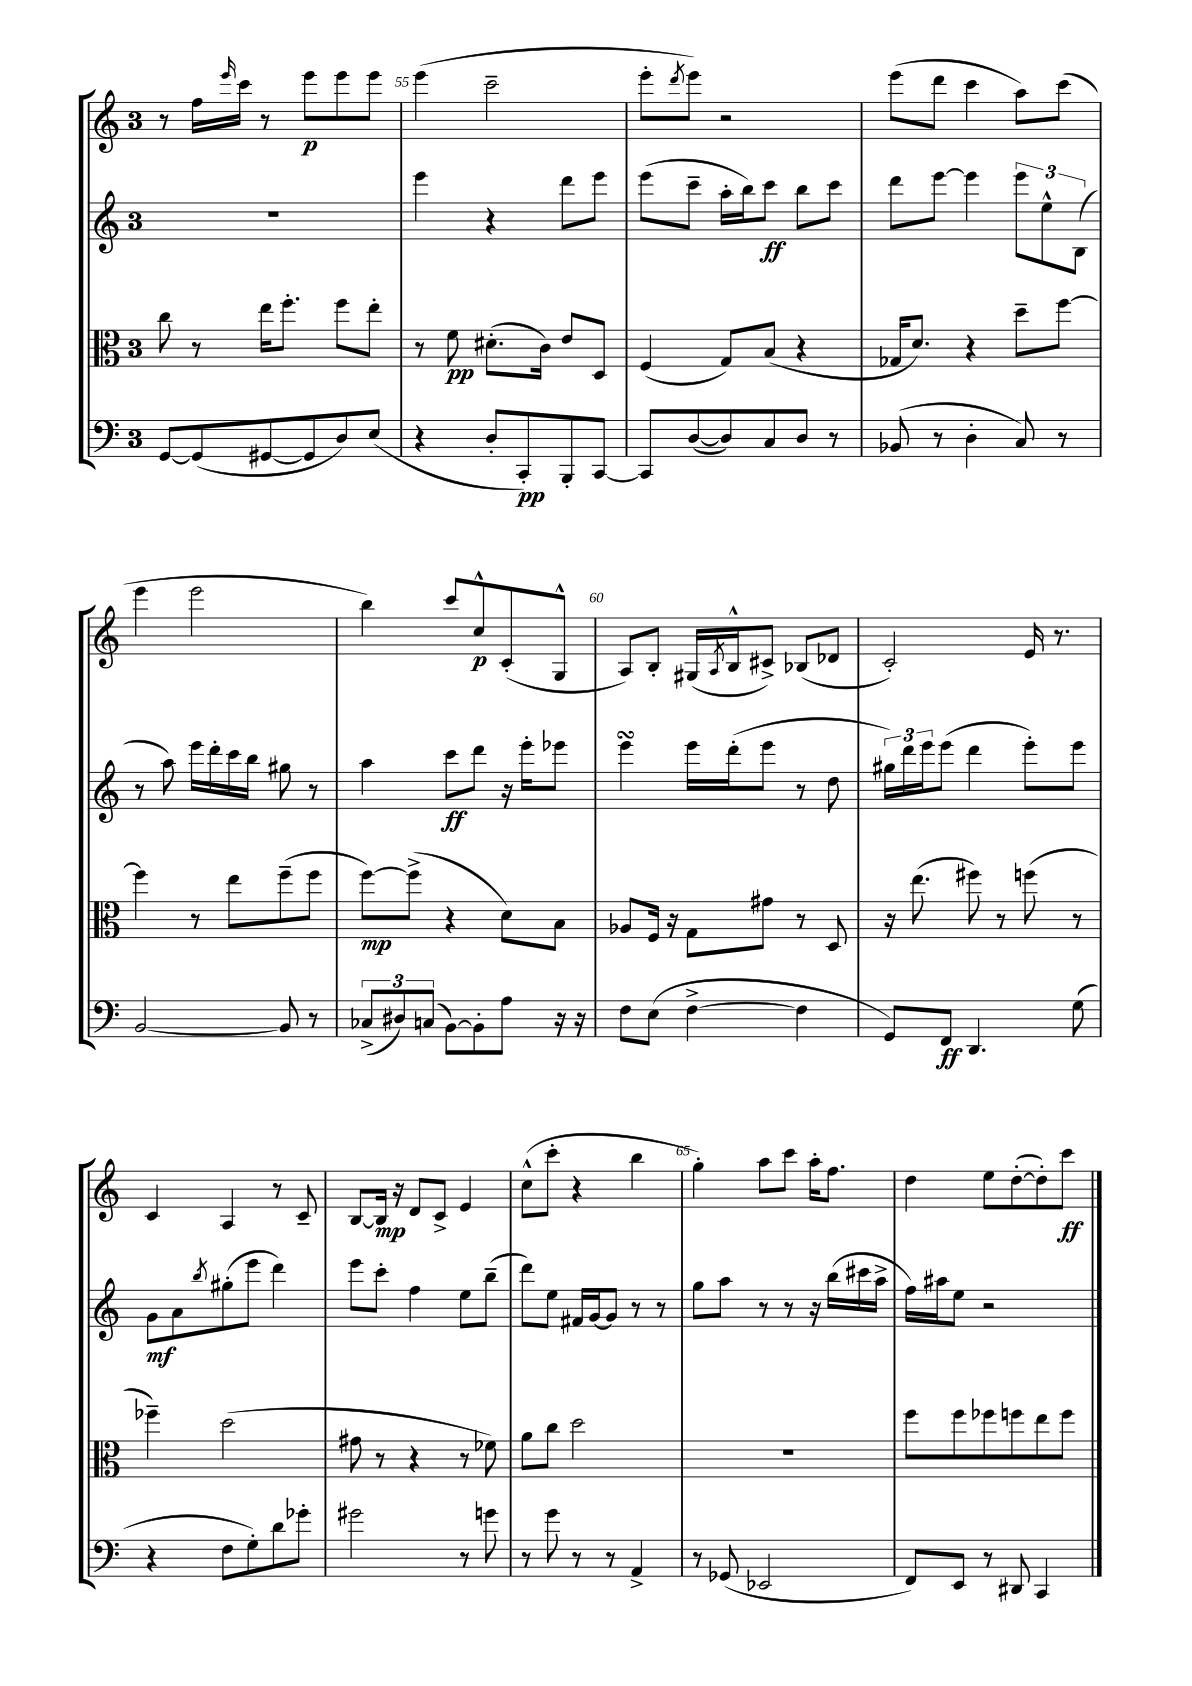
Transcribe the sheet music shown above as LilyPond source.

<<
\new StaffGroup <<
\new Staff = "s0" {
    \clef treble \key c \major \once \override Staff.TimeSignature.style = #'single-digit \time 3/4
    r8 f''16 \grace { e'''16 } c'''16 r8 e'''8\p e'''8 e'''8 |
    e'''4( c'''2-- |
    e'''8-. \acciaccatura { d'''8 } e'''8) r2 |
    e'''8( d'''8 c'''4 a''8) c'''8( |
    e'''4 e'''2 |
    b''4) c'''8 c''8-^\p c'8-.( g8-^ |
    a8) b8-. gis16( \acciaccatura { a8 } b16-^ cis'8->) bes8( des'8 |
    c'2-.) e'16 r8. |
    c'4 a4 r8 c'8-- |
    b8~ b16\mp r16 d'8 c'8-> e'4 |
    c''8-^( c'''8-. r4 b''4 |
    g''4-.) a''8 c'''8 a''16-. f''8. |
    d''4 e''8 d''8~-.( d''8-.) c'''8\ff \bar "|." |
}
\new Staff = "s1" {
    \clef treble \key c \major \once \override Staff.TimeSignature.style = #'single-digit \time 3/4
    R2. |
    e'''4 r4 d'''8 e'''8 |
    e'''8( c'''8-- a''16-. b''16) c'''8\ff b''8 c'''8 |
    d'''8 e'''8~ e'''4 \tuplet 3/2 { e'''8 e''8-^ b8( } |
    r8 a''8) e'''16 d'''16-. c'''16 b''16 gis''8 r8 |
    a''4 c'''8\ff d'''8 r16 e'''16-. ees'''8 |
    e'''4\turn e'''16 d'''16-.( e'''8 r8 d''8 |
    \tuplet 3/2 { gis''16) d'''16 e'''16 } e'''8( d'''4 e'''8-.) e'''8 |
    g'8\mf a'8 \acciaccatura { b''8 } gis''8-.( e'''8 d'''4) |
    e'''8 c'''8-. f''4 e''8 b''8--( |
    d'''8) e''8 fis'16 g'16~ g'8 r8 r8 |
    g''8 a''8 r8 r8 r16 b''16( cis'''16 a''16-> |
    f''16) ais''16 e''8 r2 \bar "|." |
}
\new Staff = "s2" {
    \clef alto \key c \major \once \override Staff.TimeSignature.style = #'single-digit \time 3/4
    c''8 r8 e''16 f''8.-. f''8 e''8-. |
    r8 f'8\pp dis'8.-.( c'16) e'8 d8 |
    f4( g8) b8( r4 |
    ges16 d'8.) r4 d''8-- f''8~ |
    f''4 r8 e''8 f''8--( f''8 |
    f''8~\mp) f''8->( r4 d'8) b8 |
    aes8 f16 r16 g8 gis'8 r8 d8 |
    r16 e''8.( fis''8) r8 f''8( r8 |
    fes''4--) d''2( |
    gis'8 r8 r4 r8 fes'8) |
    a'8 c''8 d''2 |
    R2. |
    f''8 f''8 fes''8 f''8 e''8 f''8 \bar "|." |
}
\new Staff = "s3" {
    \clef bass \key c \major \once \override Staff.TimeSignature.style = #'single-digit \time 3/4
    g,8~ g,8( gis,8~ gis,8 d8) e8( |
    r4 d8-. c,8-.\pp) b,,8-. c,8~ |
    c,8 d8~( d8) c8 d8 r8 |
    bes,8( r8 d4-. c8) r8 |
    b,2~ b,8 r8 |
    \tuplet 3/2 { ces8->( dis8) c8( } b,8~) b,8-. a8 r16 r16 |
    f8 e8( f4~-> f4 |
    g,8) f,8\ff d,4. g8( |
    r4 f8 g8-.) d'8 ges'8-. |
    gis'2 r8 g'8 |
    r8 g'8 r8 r8 a,4-> |
    r8 ges,8( ees,2 |
    f,8) e,8 r8 dis,8 c,4 \bar "|." |
}
>>
>>
\layout { \context { \Score currentBarNumber = #54 \override BarNumber.break-visibility = ##(#f #t #t) barNumberVisibility = #(every-nth-bar-number-visible 5) } }
